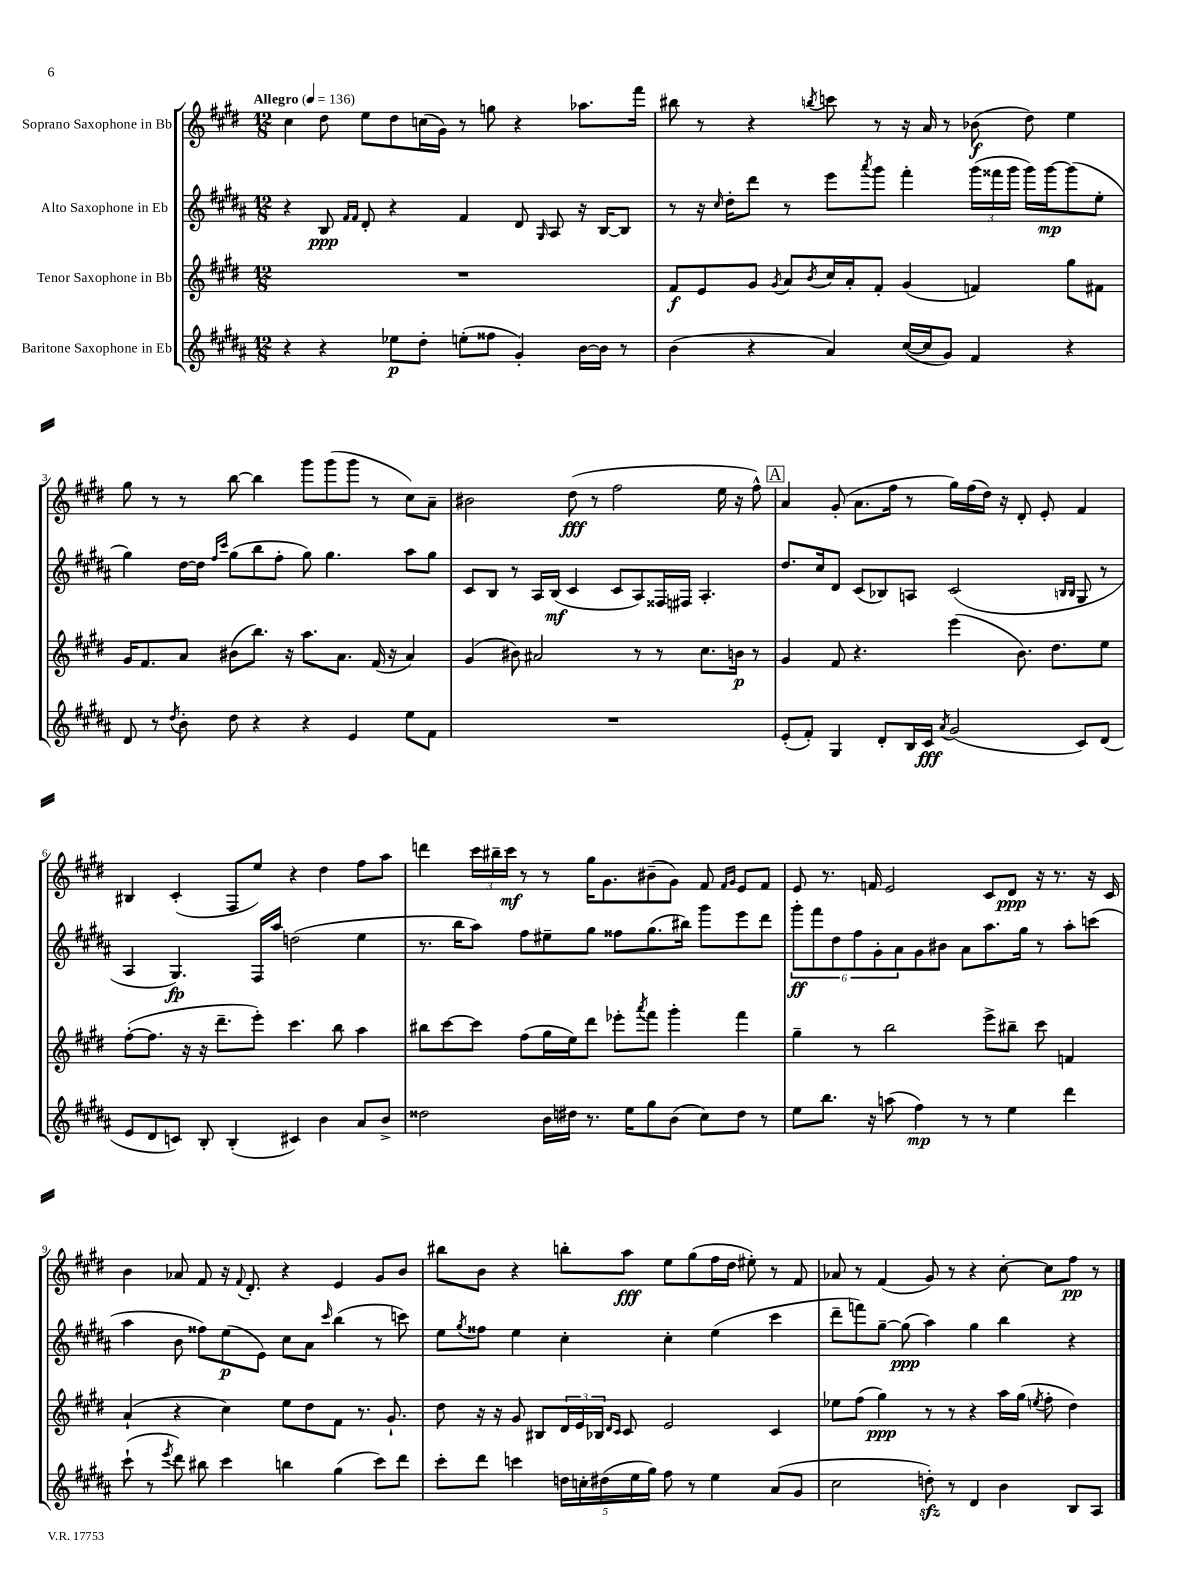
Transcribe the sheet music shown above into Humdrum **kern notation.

**kern	**kern	**kern	**kern
*staff4	*staff3	*staff2	*staff1
*clefG2	*clefG2	*clefG2	*clefG2
*k[f#c#g#d#a#]	*k[f#c#g#d#]	*k[f#c#g#d#a#]	*k[f#c#g#d#]
*M12/8	*M12/8	*M12/8	*M12/8
*MM136	*MM136	*MM136	*MM136
4r	1.r	4r	4cc#
4r	.	8B	8dd#
.	.	16qqf#	.
.	.	16qqf#	.
.	.	8d#'	8ee
8ee-	.	4r	8dd#
8dd#'	.	.	(16cc
.	.	.	16g#)
(8ee'	.	4f#	8r
8ff##	.	.	8gg
4g#')	.	8d#	4r
.	.	16qqG#	.
.	.	8A#	.
[16b	.	16r	8.aa-
16b]	.	[16B	.
8r	.	8B]	.
.	.	.	16fff#
=	=	=	=
(4b	8f#	8r	8bb#
.	8e	16r	8r
.	.	16qqcc#	.
.	.	16dd#'	.
4r	8g#	8ddd#	4r
.	8qg#	.	.
.	8a	8r	.
.	8qb	.	8qbb
4a#)	16cc#	8eee	8ccc
.	16a'	.	.
.	.	8qaaa#	.
.	8f#'	8ggg#	8r
([16cc#	(4g#	4fff#'	16r
16cc#]	.	.	16a
8g#)	.	.	8r
4f#	4f)	(24ggg#	(8b-
.	.	24fff##	.
.	.	24ggg#	.
.	.	16ggg#)	8dd#)
.	.	[16ggg#	.
4r	8gg#	(8ggg#]	4ee
.	8f#	8ee'	.
=	=	=	=
8d#	16g#	4gg#)	8gg#
.	8.f#	.	.
8r	.	.	8r
8qdd#	.	.	.
8b'	8a	[16dd#	8r
.	.	16dd#]	.
.	.	16qqff#	.
.	.	16qqccc#	.
8dd#	(8b#	(8gg#	[8bb
4r	8.bb)	8bb	4bb]
.	.	8ff#'	.
.	16r	.	.
4r	8.aa	8gg#)	8ggg#
.	.	4.gg#	(8ggg#
.	8.a	.	.
4e	.	.	8ggg#
.	(16f#	.	8r
.	16r	.	.
8ee	4a)	8aa#	8cc#)
8f#	.	8gg#	8a~
=	=	=	=
1.r	(4g#	8c#	2b#
.	.	8B	.
.	8b#)	8r	.
.	2a#	16A#	.
.	.	(16B	.
.	.	4c#	(8dd#
.	.	.	8r
.	.	8c#	2ff#
.	8r	8A#)	.
.	8r	16F##	.
.	.	16F#	.
.	8.cc#	4.A#'	.
.	.	.	16ee
.	16b	.	16r
.	8r	.	8ff#^^)
=	=	=	=
(8e'	4g#	8.dd#	4a
8f#')	.	.	.
.	.	16cc#	.
4G#	8f#	8d#	(8g#'
.	4.r	(8c#	8.a
8d#'	.	8B-)	.
.	.	.	16ff#
16B	.	8A	8r
16c#	.	.	.
8qa#	.	.	.
(2g#	(4eee	(2c#	16gg#)
.	.	.	(16ff#
.	.	.	16dd#)
.	.	.	16r
.	8.b)	.	8d#'
.	.	.	8e'
.	8.dd#	.	.
.	.	16qqB	.
.	.	16qqB	.
8c#)	.	8G#	4f#
(8d#	8ee	8r	.
=	=	=	=
8e	([8ff#'	4A#	4B#
8d#	8.ff#]	.	.
8c)	.	4.G#)	(4c#'
.	16r	.	.
8B'	16r	.	.
.	8.ddd#~	.	.
(4B'	.	.	8F#
.	8eee')	16F#	8ee)
.	.	16aa#	.
4c#)	4.ccc#	(2dd	4r
4b	.	.	4dd#
.	8bb	.	.
8a#	4aa	4ee	8ff#
8b^	.	.	8aa
=	=	=	=
2dd##	8bb#	8.r	4ddd
.	[8ccc#	.	.
.	.	16bb	.
.	8ccc#]	8aa#)	24ccc#
.	.	.	24bb#~
.	.	.	24ccc#
.	(8ff#	8ff#	8r
16b	16gg#	8ee#~	8r
16dd#	16ee)	.	.
8.r	8ddd#	8gg#	16gg#
.	.	.	8.g#
.	8eee-'	8ff##	.
16ee	.	.	.
.	8qaaa	.	.
8gg#	8fff#	(8.gg#	(8b#~
(8b	4ggg#'	.	8g#)
.	.	16bb#)	.
8cc#)	.	8ggg#	8f#
.	.	.	16qqf#
.	.	.	16qqg#
8dd#	4fff#	8eee	8e
8r	.	8ddd#	8f#
=	=	=	=
8ee	4gg#~	12ggg#'	8e
.	.	12fff#	.
8.bb	.	.	8.r
.	.	12dd#	.
.	8r	12ff#	.
16r	.	.	16f
.	.	12g#'	.
(8aa	2bb	.	2e
.	.	12a#	.
4ff#)	.	8g#	.
.	.	8b#	.
8r	.	8a#	.
8r	8eee^	8.aa#	8c#
4ee	8bb#~	.	8d#
.	.	16gg#	.
.	8ccc#	8r	16r
.	.	.	8.r
4ddd#	4f	8aa#'	.
.	.	(8ccc	16r
.	.	.	16c#
=	=	=	=
(8ccc#`	(4a`	4aa#	4b
8r	.	.	.
8qeee	.	.	.
8ddd#)	4r	8b	8a-
8bb#	.	8ff##)	8f#
4ccc#	4cc#)	(8ee	16r
.	.	.	8qqf#
.	.	.	8.d#'
.	.	8e)	.
4bb	8ee	8cc#	4r
.	8dd#	8a#	.
.	.	16qqccc#	.
(4gg#	8f#	(4bb	4e
.	8.r	.	.
8ccc#)	.	8r	8g#
.	8.g#`	.	.
8ddd#	.	8ccc)	8b
=	=	=	=
8ccc#'	8dd#	8ee	8bb#
.	.	8qgg#	.
8ddd#	16r	8ff##	8b
.	16r	.	.
4ccc	8g#	4ee	4r
.	8B#	.	.
20dd	24d#	4cc#'	8bb'
.	24e	.	.
20cc'	.	.	.
.	24B-	.	.
(20dd#	.	.	.
.	16qqd#	.	.
.	16qqc#	.	.
.	8c#	.	8aa
20ee	.	.	.
20gg#)	.	.	.
8ff#	2e	4cc#'	8ee
8r	.	.	(8gg#
4ee	.	(4ee	16ff#
.	.	.	16dd#
.	.	.	8ee#')
(8a#	4c#	4ccc#	8r
8g#	.	.	8f#
=	=	=	=
2cc#	8ee-	8ddd#~	8a-
.	(8ff#	8fff)	8r
.	4gg#)	[8gg#~	(4f#
.	.	(8gg#]	.
8dd')	8r	4aa#)	8g#)
8r	8r	.	8r
4d#	4r	4gg#	4r
4b	16aa	4bb	[8cc#'
.	(16gg#	.	.
.	8qee	.	.
.	8ff#'	.	8cc#]
8B	4dd#)	4r	8ff#
8A#	.	.	8r
==	==	==	==
*-	*-	*-	*-
